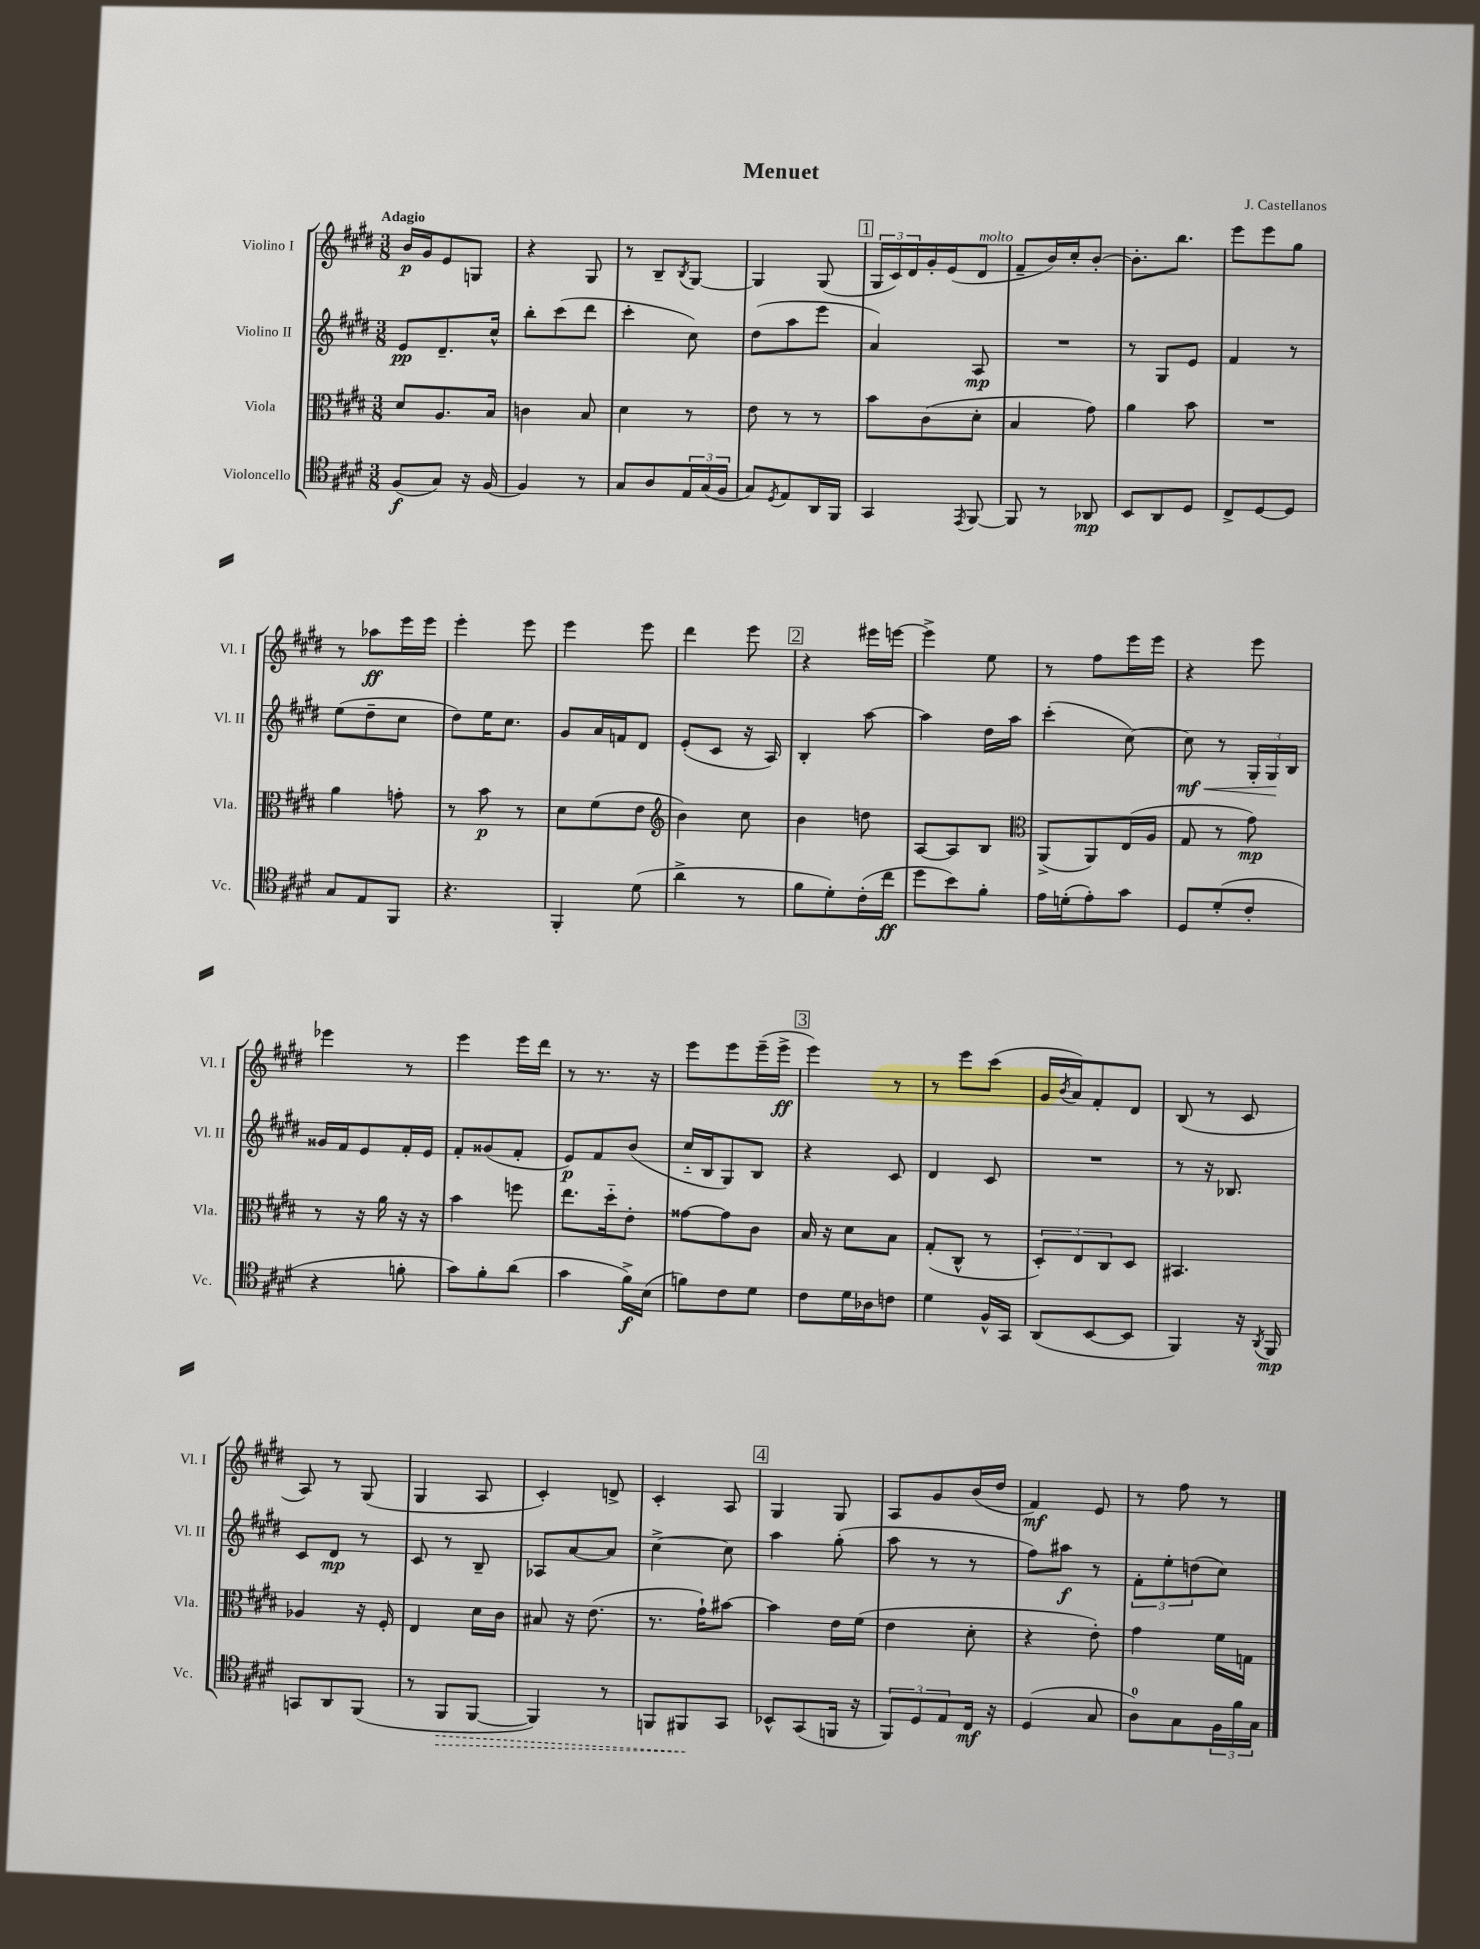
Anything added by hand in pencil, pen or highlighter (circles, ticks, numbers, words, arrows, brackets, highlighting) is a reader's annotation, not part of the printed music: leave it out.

**kern	**kern	**kern	**kern
*staff4	*staff3	*staff2	*staff1
*clefC4	*clefC3	*clefG2	*clefG2
*k[f#c#g#d#]	*k[f#c#g#d#]	*k[f#c#g#d#]	*k[f#c#g#d#]
*M3/8	*M3/8	*M3/8	*M3/8
(8F#	8d#	8e	16b
.	.	.	16g#
8G#)	8.A	8.d#~	8e
16r	.	.	8G
[16F#	16B	16cc#^^	.
=	=	=	=
4F#]	4c	8bb'	4r
.	.	(8ccc#	.
8r	8B	8ddd#	8G#
=	=	=	=
8G#	4d#	4ccc#'	8r
8A	.	.	8B~
.	.	.	8qB
24E	8r	8cc#)	[8G#
(24G#	.	.	.
24F#	.	.	.
=	=	=	=
8G#)	8e	(8dd#	4G#]
8qD#	.	.	.
8E	8r	8aa	.
16AA	8r	8eee	(8G#
16FF#	.	.	.
=	=	=	=
4GG#	8b	4a)	24G#
.	.	.	24c#)
.	.	.	24d#
.	(8c#	.	16g#'
.	.	.	(16e
8qEE	.	.	.
[8FF#	8d#'	8A	8d#
=	=	=	=
8FF#]	4B	4.r	8f#~
8r	.	.	16b)
.	.	.	16cc#'
8AA-	8g#)	.	[8b'
=	=	=	=
8BB	4a	8r	8.b']
8AA	.	8G#	.
.	.	.	8.bb
8D#	8b	8e	.
=	=	=	=
8C#^	4.r	4f#	8eee
[8D#	.	.	8eee
8D#]	.	8r	8gg#
=	=	=	=
8G#	4a	(8ee	8r
8E	.	8dd#~	8aa-
8FF#	8g'	8cc#	16eee
.	.	.	16eee
=	=	=	=
4.r	8r	8dd#)	4eee'
.	8b	16ee	.
.	.	8.cc#	.
.	8r	.	8eee
=	=	=	=
4FF#'	8d#	8g#	4eee
.	(8f#	16a	.
.	.	16f	.
(8d#	8e	8d#	8eee
=	=	=	=
*	*clefG2	*	*
4a^	4b)	(8e'	4ddd#
.	.	8c#	.
8r	8cc#	16r	8eee
.	.	16A)	.
=	=	=	=
8f#	4b	4B'	4r
8d#')	.	.	.
(16c#'	8dd	[8aa	16eee#
16cc#	.	.	[16eee
=	=	=	=
8dd#	[8A	4aa]	4eee^]
8b)	8A]	.	.
8f#'	8B	16dd#	8ee
.	.	16aa	.
=	=	=	=
*	*clefC3	*	*
16e	(8AA^	(4ccc#'	8r
(16d'	.	.	.
8e')	8AA)	.	8ff#
8g#	(16E	[8cc#)	16eee
.	16A	.	16eee
=	=	=	=
8D#	8G#	8cc#]	4r
(8d#'	8r	8r	.
8c#'	8g#)	24G#'	8eee
.	.	24G#	.
.	.	24B	.
=	=	=	=
4r	8r	16g##	4eee-
.	.	16f#	.
.	16r	8e	.
.	16a	.	.
8f'	16r	16f#'	8r
.	16r	16e	.
=	=	=	=
8g#)	4b	8f#'	4eee
8f#'	.	(8g##	.
(8a	8ff	8f#'	16eee
.	.	.	16ddd#
=	=	=	=
4g#	8.ee	8e)	8r
.	.	8f#	8.r
.	16dd#'~	.	.
16f#^)	8e'	(8b	.
(16B	.	.	16r
=	=	=	=
8f)	[8g##	16cc#'~	8eee
.	.	16B	.
8c#	8g##]	8G#)	8eee
8d#	8c#	8B	(16eee~
.	.	.	16eee^
=	=	=	=
8c#	16B	4r	4eee)
.	16r	.	.
16d#	8d#	.	.
16A-	.	.	.
8c	8B	8c#	8r
=	=	=	=
4d#	(8G#'	4d#	8r
.	8C#^^	.	8eee
16F#^^	8r	8c#	(8ccc#
16GG#	.	.	.
=	=	=	=
(8AA	12D#')	4.r	16g#
.	.	.	8qb
.	.	.	16a)
.	12E	.	.
[8BB	.	.	8f#'
.	12C#	.	.
8BB]	8D#	.	8d#
=	=	=	=
4FF#)	4.BB#	8r	(8B
.	.	16r	8r
.	.	8.B-	.
16r	.	.	8c#
8qAA	.	.	.
16FF#	.	.	.
=	=	=	=
8GG	4A-	8c#	8A)
8AA	.	8d#	8r
(8FF#	16r	8r	(8G#
.	16F#'	.	.
=	=	=	=
8r	4E	8c#	4G#
8FF#	.	8r	.
[8FF#	16d#	8B~	8A
.	16c#	.	.
=	=	=	=
4FF#])	8B#	8A-	4c#')
.	16r	[8a	.
.	(8.e	.	.
8r	.	8a]	8d^
=	=	=	=
8FF	8.r	[4cc#^	4c#'
8FF#	.	.	.
.	16g#`)	.	.
8GG#	[8b#	8cc#]	8A
=	=	=	=
8BB-^^	4b#]	4aa	4G#
(8GG#	.	.	.
16FF	16e	(8gg#'	8G#
16r	(16f#	.	.
=	=	=	=
12FF#)	4e	8aa	8A
12D#	.	.	.
.	.	8r	8g#
12E	.	.	.
16C#	8d#'	8r	(16b
16r	.	.	16dd#
=	=	=	=
(4D#	4r	8ff#)	4f#)
.	.	8aa#	.
8G#	8e')	8r	8e
=	=	=	=
8A)	4g#	12f#'	8r
.	.	12ee'	.
8G#	.	.	8ff#
.	.	(12dd	.
24F#	16f#	8cc#)	8r
24f#	.	.	.
.	16G	.	.
24G#	.	.	.
==	==	==	==
*-	*-	*-	*-
